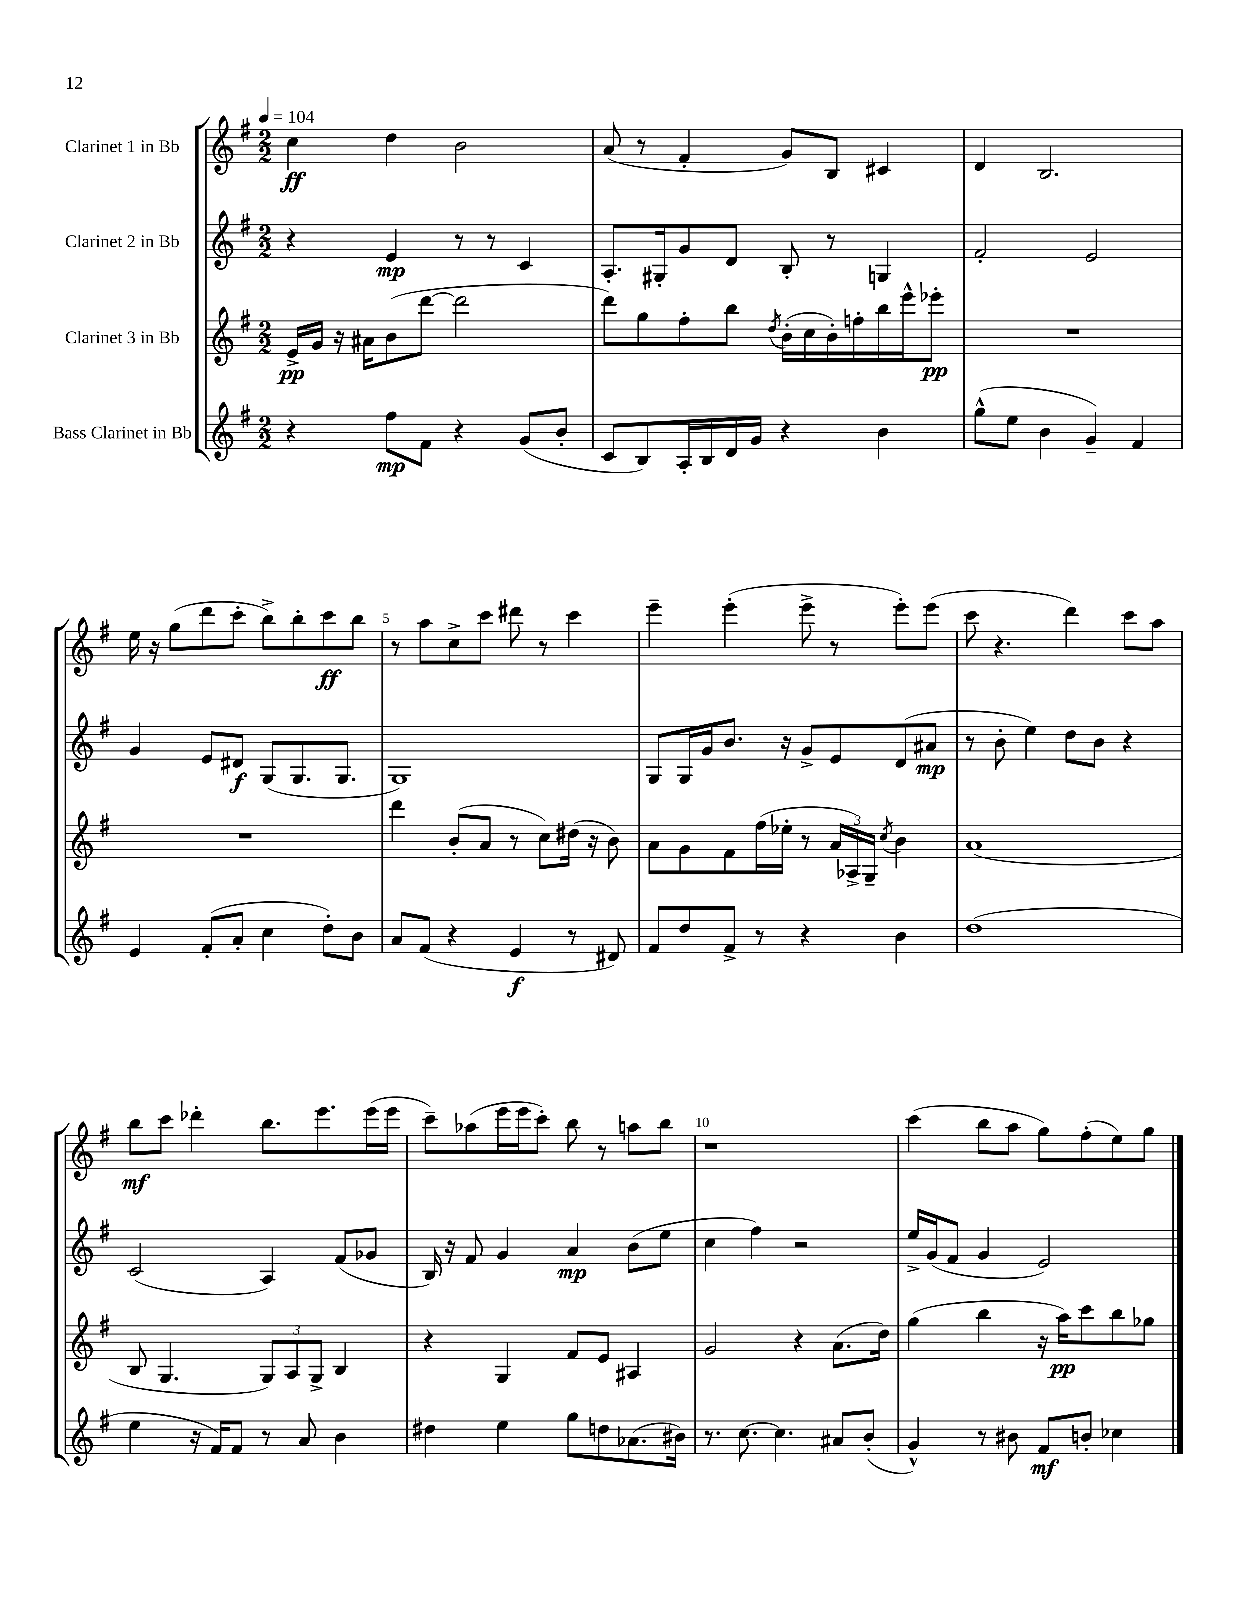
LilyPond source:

<<
\new StaffGroup <<
\new Staff = "s0" \with { instrumentName = "Clarinet 1 in Bb" } {
    \clef treble \key g \major \numericTimeSignature \time 2/2 \tempo 4 = 104
    \autoBeamOff c''4\ff d''4 b'2 |
    a'8( r8 fis'4-. g'8[) b8] cis'4 |
    d'4 b2. |
    e''16 r16 g''8[( d'''8 c'''8]-. b''8[->) b''8-. c'''8\ff b''8] |
    r8 a''8[ c''8-> c'''8] dis'''8 r8 c'''4 |
    e'''4-- e'''4-.( e'''8-> r8 e'''8[-.) e'''8]( |
    c'''8 r4. d'''4) c'''8[ a''8] |
    b''8[\mf c'''8] des'''4-. b''8.[ e'''8. e'''16( e'''16] |
    c'''8[--) aes''8( e'''16 e'''16 c'''8]-.) b''8 r8 a''8[ b''8] |
    r1 |
    c'''4( b''8[ a''8] g''8[) fis''8-.( e''8) g''8] \bar "|." |
}
\new Staff = "s1" \with { instrumentName = "Clarinet 2 in Bb" } {
    \clef treble \key g \major \numericTimeSignature \time 2/2
    \autoBeamOff r4 e'4\mp r8 r8 c'4 |
    a8.[-. gis16-. g'8 d'8] b8-. r8 g4 |
    fis'2-. e'2 |
    g'4 e'8[ dis'8]\f g8[( g8. g8.] |
    g1) |
    g8[ g16 g'16 b'8.] r16 g'8[-> e'8 d'8( ais'8]\mp |
    r8 b'8-. e''4) d''8[ b'8] r4 |
    c'2( a4) fis'8[( ges'8] |
    b16) r16 fis'8 g'4 a'4\mp b'8[( e''8] |
    c''4 fis''4) r2 |
    e''16[-> g'16( fis'8] g'4 e'2) \bar "|." |
}
\new Staff = "s2" \with { instrumentName = "Clarinet 3 in Bb" } {
    \clef treble \key g \major \numericTimeSignature \time 2/2
    \autoBeamOff e'16[->\pp g'16] r16 ais'16[ b'8( d'''8]~ d'''2 |
    d'''8[) g''8 fis''8-. b''8] \acciaccatura { d''8 } b'16[-.( c''16 b'16-.) f''16-. b''16 e'''16-^ ees'''8]-.\pp |
    R1 |
    R1 |
    d'''4 b'8[-.( a'8] r8 c''8[) dis''16]( r16 b'8) |
    a'8[ g'8 fis'8 fis''16( ees''16]-. r8 \tuplet 3/2 { a'16[ aes16->) g16]-- } \acciaccatura { c''8 } b'4 |
    a'1( |
    b8 g4. \tuplet 3/2 { g8[) a8 g8]-> } b4 |
    r4 g4 fis'8[ e'8] ais4 |
    g'2 r4 a'8.[( d''16]) |
    g''4( b''4 r16 a''16[\pp) c'''8 b''8 ges''8] \bar "|." |
}
\new Staff = "s3" \with { instrumentName = "Bass Clarinet in Bb" } {
    \clef treble \key g \major \numericTimeSignature \time 2/2
    \autoBeamOff r4 fis''8[\mp fis'8] r4 g'8[( b'8]-. |
    c'8[ b8) a16-. b16 d'16 g'16] r4 b'4 |
    g''8[-^( e''8] b'4 g'4--) fis'4 |
    e'4 fis'8[-.( a'8]-. c''4 d''8[-.) b'8] |
    a'8[ fis'8]( r4 e'4\f r8 dis'8) |
    fis'8[ d''8 fis'8]-> r8 r4 b'4 |
    d''1( |
    e''4 r16 fis'16[) fis'8] r8 a'8 b'4 |
    dis''4 e''4 g''8[ d''8 aes'8.( bis'16]) |
    r8. c''8.~ c''4. ais'8[ b'8]-.( |
    g'4-^) r8 bis'8 fis'8[\mf b'8]-. ces''4 \bar "|." |
}
>>
>>
\layout { \context { \Score \override BarNumber.break-visibility = ##(#f #t #t) barNumberVisibility = #(every-nth-bar-number-visible 5) } }
